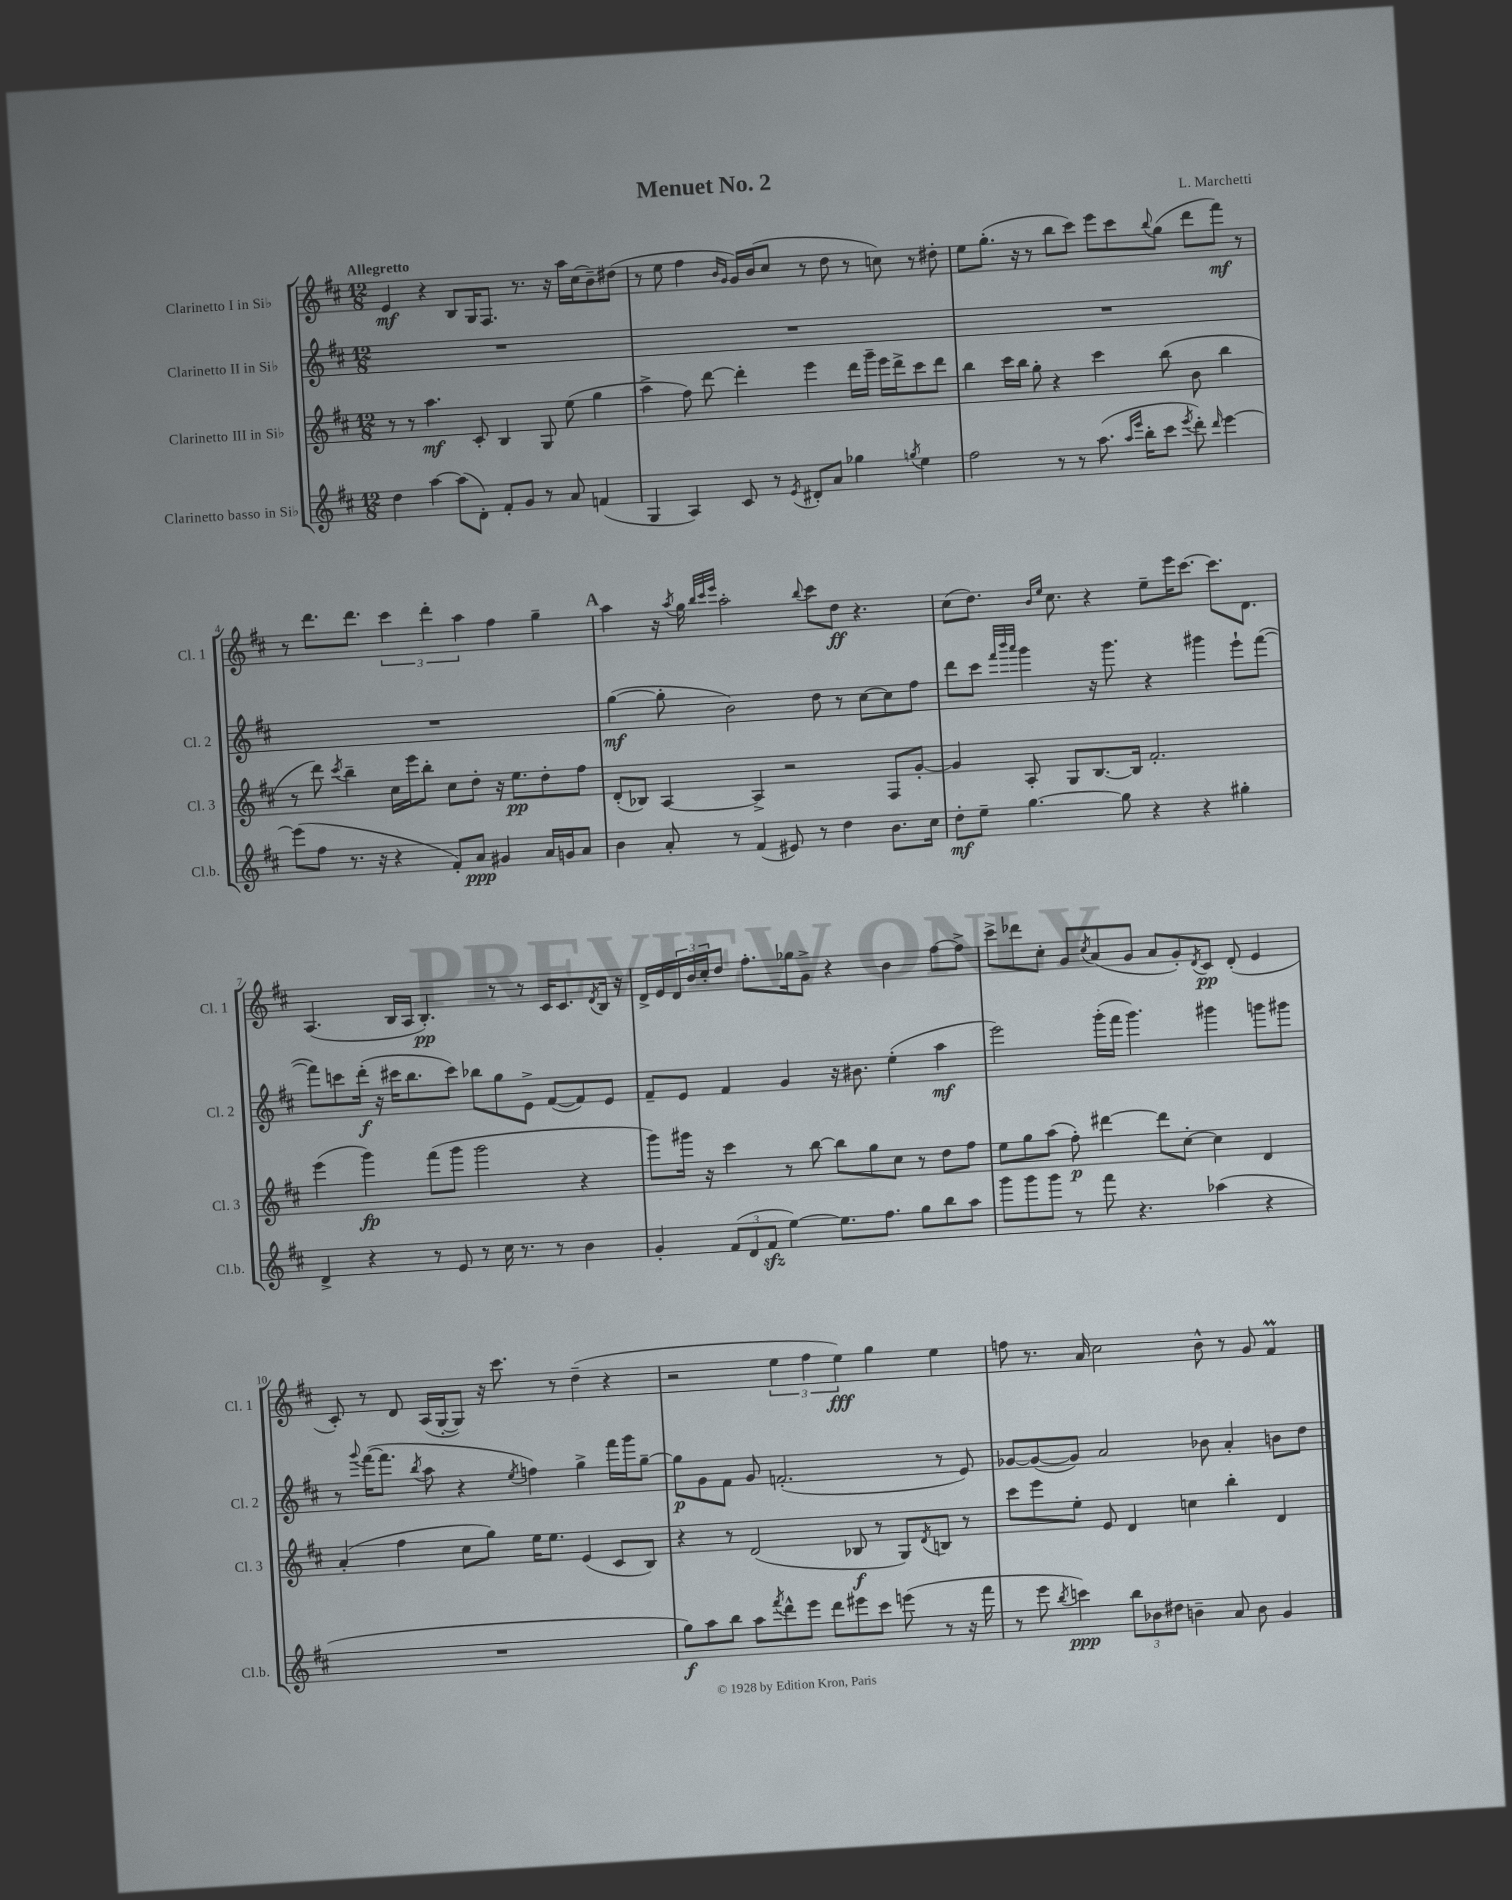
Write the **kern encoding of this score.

**kern	**kern	**kern	**kern
*staff4	*staff3	*staff2	*staff1
*clefG2	*clefG2	*clefG2	*clefG2
*k[f#c#]	*k[f#c#]	*k[f#c#]	*k[f#c#]
*M12/8	*M12/8	*M12/8	*M12/8
4dd	8r	1.r	4e
.	8r	.	.
[4aa	4.aa	.	4r
(8aa]	.	.	8B
8d')	8c#'	.	16G
.	.	.	8.F#
8f#'	4B	.	.
8g	.	.	8.r
8r	8G	.	.
.	.	.	16r
8a	(8ee	.	16aa
.	.	.	(16cc#
(4f	4gg	.	8b~)
.	.	.	(8dd#
=	=	=	=
4G	4aa^	1.r	8r
.	.	.	8ee
4A)	8ff#)	.	4ff#
.	[8ddd	.	.
.	.	.	16qqb
.	.	.	16qqg
8c#	4ddd']	.	16g)
.	.	.	(16b
8r	.	.	8cc#
8qe	.	.	.
8d#'	4eee	.	8r
8a	.	.	8dd
4gg-	16ddd	.	8r
.	16ggg~	.	.
.	16eee	.	8cc)
.	16ddd^	.	.
8qgg	.	.	.
4ee	8ccc#	.	8r
.	8ddd	.	8dd#'
=	=	=	=
2ff#	4bb	1.r	8ee
.	.	.	(8.gg'
.	16ccc#	.	.
.	16bb	.	16r
.	8gg'	.	8r
8r	4r	.	8bb
8r	.	.	8ccc#)
(8.aa	4ccc#	.	8eee
.	.	.	8ccc#
16qqaa	.	.	.
16qqeee	.	.	.
16bb'	.	.	.
.	.	.	8qqbb
8ccc#	(8bb	.	(8gg
8qeee	.	.	.
8ddd')	8b	.	8ddd
16qqddd	.	.	.
[4eee	4bb	.	8fff#)
.	.	.	8r
=	=	=	=
(8eee]	8r	1.r	8r
8ff#	8ddd)	.	8.ddd
.	8qccc#	.	.
8.r	4bb~	.	.
.	.	.	8.ddd
16r	.	.	.
4r	16cc#	.	6ccc#
.	16eee	.	.
.	8bb'	.	.
.	.	.	6ddd'
8f#')	8cc#	.	.
.	.	.	6aa
8a	8dd'	.	.
4g#	16r	.	4ff#
.	8.ee	.	.
16a	8dd'	.	4gg~
16g	.	.	.
8a	8ff#	.	.
=	=	=	=
4b	(8d'	([4gg	4aa
.	8B-)	.	.
8a'	[4A	8gg']	16r
.	.	.	8qaa
.	.	.	16gg
.	.	.	32qqbb
.	.	.	32qqccc#
.	.	.	32qqeee
8r	.	2b)	2aa'
(4f#	4A^]	.	.
8e#)	2r	.	.
.	.	.	8qqbb
8r	.	8dd	8ccc#
4dd	.	8r	8dd
.	.	[8cc#	4.r
8.b	8F#	8cc#]	.
.	[8g'	8ff#	.
16cc#	.	.	.
=	=	=	=
8dd'	4g]	8ddd	(8cc#
8ee~	.	8ccc#	8.dd)
.	.	32qqfff#	.
.	.	32qqbbb	.
.	.	32qqaaa	.
[4.gg	8A'	4ggg	.
.	.	.	16qqb
.	.	.	16qqee
.	.	.	8.cc#
.	8G	.	.
.	[8.B	16r	4r
.	.	8.ggg	.
8gg]	.	.	.
.	16B]	.	.
4r	2.f#'	4r	8ee~
.	.	.	16eee
.	.	.	[8.ccc#
4r	.	4ggg#	.
.	.	.	8.ccc#]
4gg#'	.	8eee`	.
.	.	.	8.d
.	.	([8fff#	.
=	=	=	=
4d^	(4eee	8fff#])	(4.A
.	.	8ccc	.
4r	4ggg)	(16ddd'	.
.	.	16r	.
.	.	16ccc#	16B
.	.	8.bb	16A
8r	(8fff#	.	4.B')
8e	8ggg	8ccc#)	.
8r	2ggg	8bb-	.
16cc#	.	8gg	8r
8.r	.	.	.
.	.	8e^	8r
8r	.	([8f#	16c#
.	.	.	8.c#
4b	4r	8f#])	.
.	.	.	8qd
.	.	8e	16B
.	.	.	16r
=	=	=	=
4g'	8ggg)	8f#~	16d^
.	.	.	16e
.	16ggg#	8e	24d
.	.	.	24b
.	16r	.	.
.	.	.	24cc#'
(12f#	4ccc#	4f#	8dd
12d	.	.	.
.	.	.	8.ff#'
12f#	.	.	.
[4ee)	8r	4g	.
.	.	.	16gg-
.	[8bb	.	8g^
8.ee]	8bb]	16r	4r
.	.	8.b#	.
.	8gg	.	.
8.ff#	.	.	.
.	8cc#	(4ee'	4b
8gg	8r	.	.
8bb	8dd	4aa	[8ff#
8aa	8ff#	.	8ff#^]
=	=	=	=
8ggg	8ee	2eee)	8ccc#^
8ggg	8gg	.	8ddd-
8ggg	(8aa	.	8cc#'
8r	8ff#')	.	8g
.	.	.	8qcc#
8fff#	[4ddd#	(16ggg'	(8a
.	.	16fff#	.
4.r	.	4.ggg)	8g
.	8ddd#]	.	8a
.	[8cc#'	.	8g')
.	.	.	8qd
(4aa-	4cc#]	4ggg#	8c#
.	.	.	(8d'
4r	4d	8ggg	4e
.	.	8ggg#	.
=	=	=	=
1.r	(4a'	8r	8c#')
.	.	8qqggg	.
.	.	([16fff#	8r
.	.	8.fff#]	.
.	4ff#	.	8d
.	.	8qbb	.
.	.	8aa	(16A
.	.	.	[16G'
.	8cc#	4r	8G])
.	8gg)	.	16r
.	.	.	8.ccc#
.	.	8qee	.
.	16ee	4ff)	.
.	8.ee	.	.
.	.	.	8r
.	(4e	4gg^	(4dd~
.	8c#	16fff#	4r
.	.	16ggg	.
.	8B)	[8gg~	.
=	=	=	=
8gg)	4r	8gg]	2r
8aa	.	8g	.
8bb	8r	8f#	.
8aa	(2d	8g	.
8qfff#	.	.	.
8ddd^^	.	(2.f'	6ee
8eee	.	.	.
.	.	.	6ff#
8ddd	.	.	.
.	.	.	6ee)
8eee#	8B-	.	.
8ccc#	8r	.	4gg
(8eee	8G)	.	.
.	8qd	.	.
8r	8B	8r	4ee
16r	8r	8e)	.
16fff#	.	.	.
=	=	=	=
8r	8ccc#	[8g-	8ff
8eee	8eee	(8g-_	8.r
8qbb	.	.	.
4ccc)	8ee'	8g-])	.
.	.	.	16a
.	8e	2a	2cc#
12bb	4d	.	.
12b-	.	.	.
12dd#	.	.	.
4b~	4cc	.	.
.	.	8b-	8b^^
8a	4bb'	4a'	8r
8b	.	.	8g
4g	4d	8b	4f#
.	.	8dd	.
==	==	==	==
*-	*-	*-	*-
